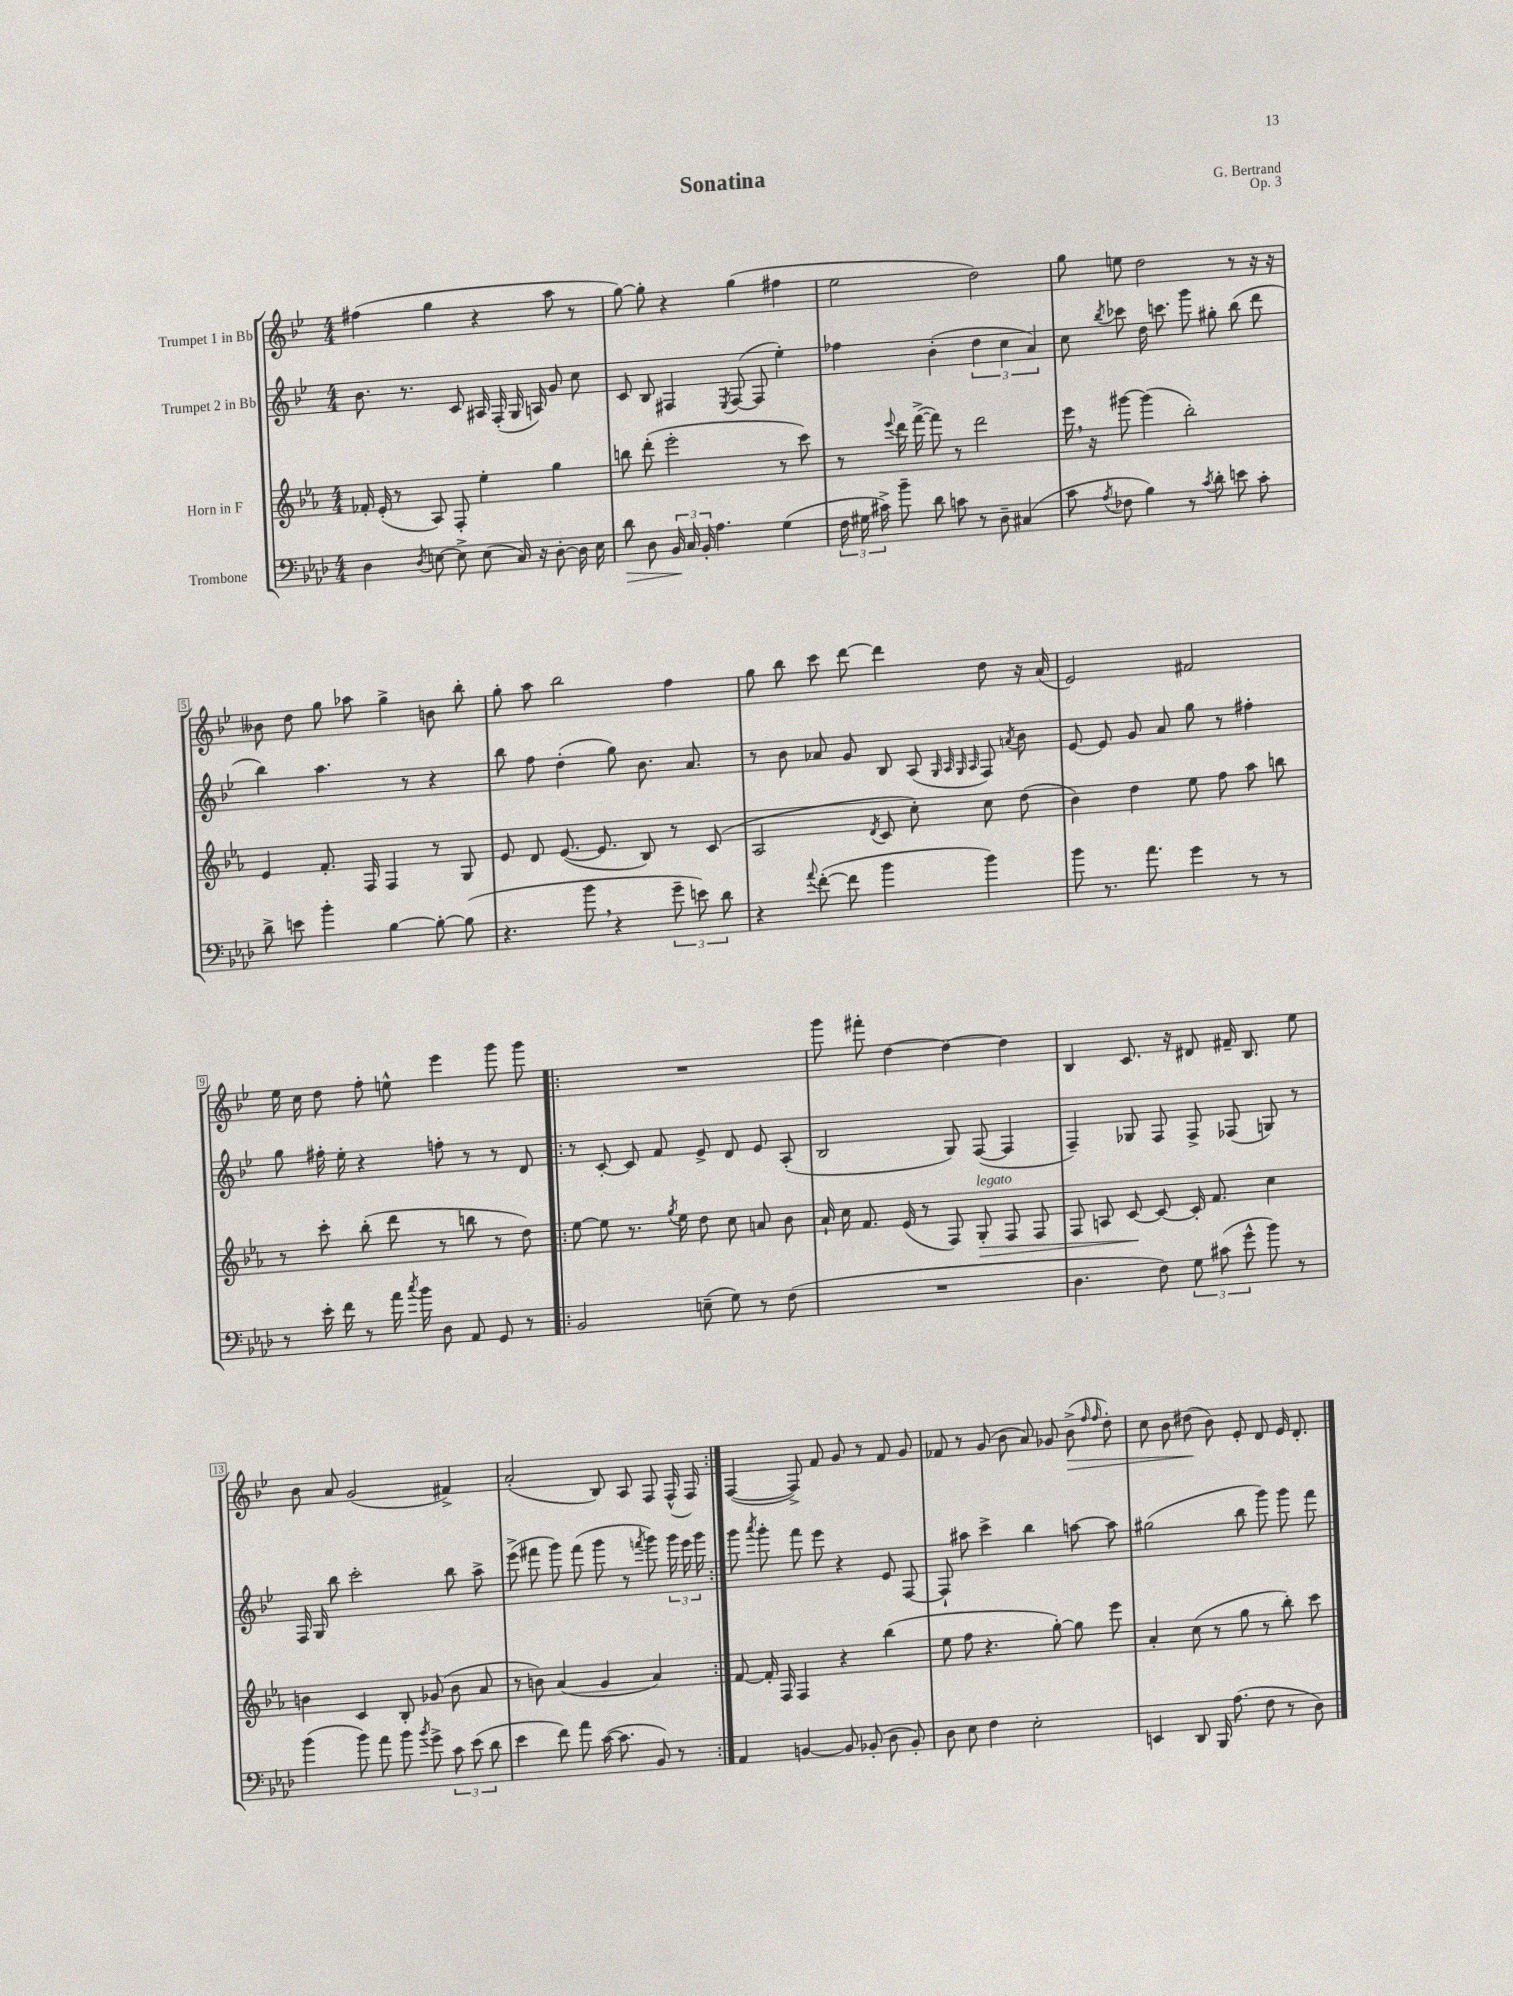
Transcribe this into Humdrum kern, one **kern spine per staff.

**kern	**kern	**kern	**kern
*staff4	*staff3	*staff2	*staff1
*clefF4	*clefG2	*clefG2	*clefG2
*k[b-e-a-d-]	*k[b-e-a-]	*k[b-e-]	*k[b-e-]
*M4/4	*M4/4	*M4/4	*M4/4
4D-	16f-'	8.b-	(4ff#
.	(16e-'	.	.
.	8r	.	.
.	.	8.r	.
8qD-	.	.	.
[8E	8A-)	.	4gg
8E^]	8F'	8c	.
(8E	4ee-'	16A#	4r
.	.	(16F'	.
16C)	.	16G	.
16r	.	16A)	.
[8D-'	4gg	8g	8aa
16D-]	.	8cc	8r
16E	.	.	.
=	=	=	=
8d-	8bb	8c	[8gg)
8D-	(8ddd'	8B-	8gg']
24BB-	2eee-'	4F#	4r
24C	.	.	.
24BB-'	.	.	.
4.A-	.	.	.
.	.	8qE-	.
.	.	([8F#	(4gg
.	.	8F#]	.
(4G	8r	4ee-')	4ff#
.	8ccc)	.	.
=	=	=	=
24F	8r	4ff-	2ee-
24G#	.	.	.
24c#^)	.	.	.
.	8qqeee-	.	.
8b-~	16ddd	.	.
.	([16fff^	.	.
8d-	8fff])	(4b-'	.
8c	8r	.	.
8r	2ddd	6dd	2dd)
8D-~	.	.	.
.	.	6cc	.
(4C#	.	.	.
.	.	6a)	.
=	=	=	=
8c	16eee-	8cc	8gg
.	16r	.	.
8qA-	.	8qbb-	.
8F-	[8ggg#	8ccc-	8ee
4B-)	(4ggg#]	16dd	2dd
.	.	8.ccc	.
8r	2bb-')	8ggg	.
8qc	.	.	.
8d-'	.	8gg#'	.
8e	.	(8bb-	8r
8c'	.	8ddd	16r
.	.	.	16r
=	=	=	=
8d-^	4e-	4bb-)	8b--
8e	.	.	8dd
4b-'	8.f'	4.aa	8gg
.	.	.	8aa-
.	16F	.	.
[4B-	4F	.	4gg^
.	.	8r	.
8B-'_	8r	4r	8b
(8B-]	8G	.	8bb-'
=	=	=	=
4.r	8e-	8bb-	8gg'
.	8d	8ff	8aa
.	([8.e-	(4dd'	2bb-
8b-	.	.	.
.	8.e-]	.	.
4r	.	8gg)	.
.	8B-)	8.b-	.
12g~	8r	.	4ff
.	.	8.a	.
12e)	.	.	.
.	(8c	.	.
12d-	.	.	.
=	=	=	=
4r	2A-	8r	8gg
.	.	8b-	8bb-
8qqa-	.	.	.
([8f'	.	8a-	8ccc
8f]	.	8g	[8ddd
.	8qd	.	.
4b-	8c	8B-	4ddd]
.	8cc')	(8A	.
.	.	32qqG	.
.	.	32qqA	.
.	.	32qqG	.
.	.	32qqA	.
4b-)	8cc	8F)	8dd
.	.	8qa	.
.	(8dd	8b-	16r
.	.	.	(16a
=	=	=	=
8b-	4b-)	[8e-	2e-)
8.r	.	8e-]	.
.	4dd	8g	.
8.a-	.	.	.
.	.	8a	.
4g	8ee-	8gg	2f#
.	8ff	8r	.
8r	8aa-	4ff#'	.
8r	8bb	.	.
=	=	=	=
8r	8r	8gg	16ee-
.	.	.	16cc
16e-'	8ccc'	16ff#'	8dd
16f	.	16ee-'	.
8r	(8bb-'	4r	8ff'
16a-	8ddd	.	8ee^^
8qcc	.	.	.
16b-	.	.	.
8D-	8r	8ff'	4eee-
8AA-	8bb	8r	.
8GG	8r	8r	8ggg
8r	8dd)	8d	8ggg
=!|:	=!|:	=!|:	=!|:
2BB-	[8ee-	8r	1r
.	8ee-]	[8c'	.
.	8.r	8c]	.
.	.	8f	.
.	8qgg	.	.
.	16ee-	.	.
(8E~	8dd	8e-^	.
8G)	8cc	8d	.
8r	8a	8e-	.
(8F	8b-	(8A'	.
=	=	=	=
1r	16a-`	2B-	8ggg
.	16cc	.	.
.	8.f	.	8fff#'
.	.	.	[4dd
.	(16e-	.	.
.	8r	.	.
.	8F)	8G)	4dd_
.	8G'	([8F	.
.	8F	4F]	4dd]
.	8F	.	.
=	=	=	=
4.D-	8F	4F~)	4B-
.	8A	.	.
.	[8c	8G-	8.c
8F)	8c_	8F	.
.	.	.	16r
12G	16c']	8F^	8d#
.	8.f	.	.
(12c#	.	.	.
.	.	(8F-	16f#~
12g^^	.	.	.
.	.	.	8.B-
8b-)	4cc	8G)	.
8r	.	8r	8ee-
=	=	=	=
(4b-	4b	16F	8b-
.	.	16G	.
.	.	8bb-	8a
8b-)	4c	2ccc'	(2g
8a-	.	.	.
8b-	8B-'	.	.
8qb-	.	.	.
8g^	(8g-	.	.
12c	8b	8bb-	4f#^)
(12e-	.	.	.
.	8a-	8aa^	.
12d-	.	.	.
=	=	=	=
4e-	8r	(8eee-^	(2a'
.	8b)	8fff#	.
8f)	(4a-	8ggg)	.
8a-	.	(8fff#	.
([16c	4g	8ggg	8B-)
8.c]	.	.	.
.	.	8r	8A
.	.	8qfff	.
8BB-)	4a-)	8ggg)	8F
8r	.	24ggg	(16F^^
.	.	24eee-	.
.	.	.	16F)
.	.	24ggg	.
=:|!	=:|!	=:|!	=:|!
4AA-	[8f	8ggg	([4F
.	.	8qaaa	.
.	16f']	8ggg'	.
.	16F	.	.
[4BB	4F	8fff	8F^])
.	.	8eee-	8f
8BB]	4r	4r	8g
(8BB-'	.	.	8r
8D-	(4bb-	8e-	8f
8BB-')	.	[8F	8g
=	=	=	=
8D-	8ee-	8F`]	8f-
8E-	8ff	8aa#	8r
4F	4.r	4ccc^	(8g
.	.	.	8b-
2E-'	.	4bb-	8a)
.	[8gg')	.	8g-
.	8gg]	[8aa	(8b-^
.	.	.	16qqff
.	.	.	16qqff
.	8eee-	8aa]	8dd')
=	=	=	=
4EE	4a-'	(2gg#	8cc
.	.	.	8b-
8DD-	(8cc	.	(8dd#
16BBB-	8r	.	8b-)
(8.A-	.	.	.
.	8gg	8bb-	8e-'
8F	8r	8ggg)	8d
8r	8bb-')	8ggg	16e-
.	.	.	8.d'
8D-)	8ccc	8fff	.
==	==	==	==
*-	*-	*-	*-
